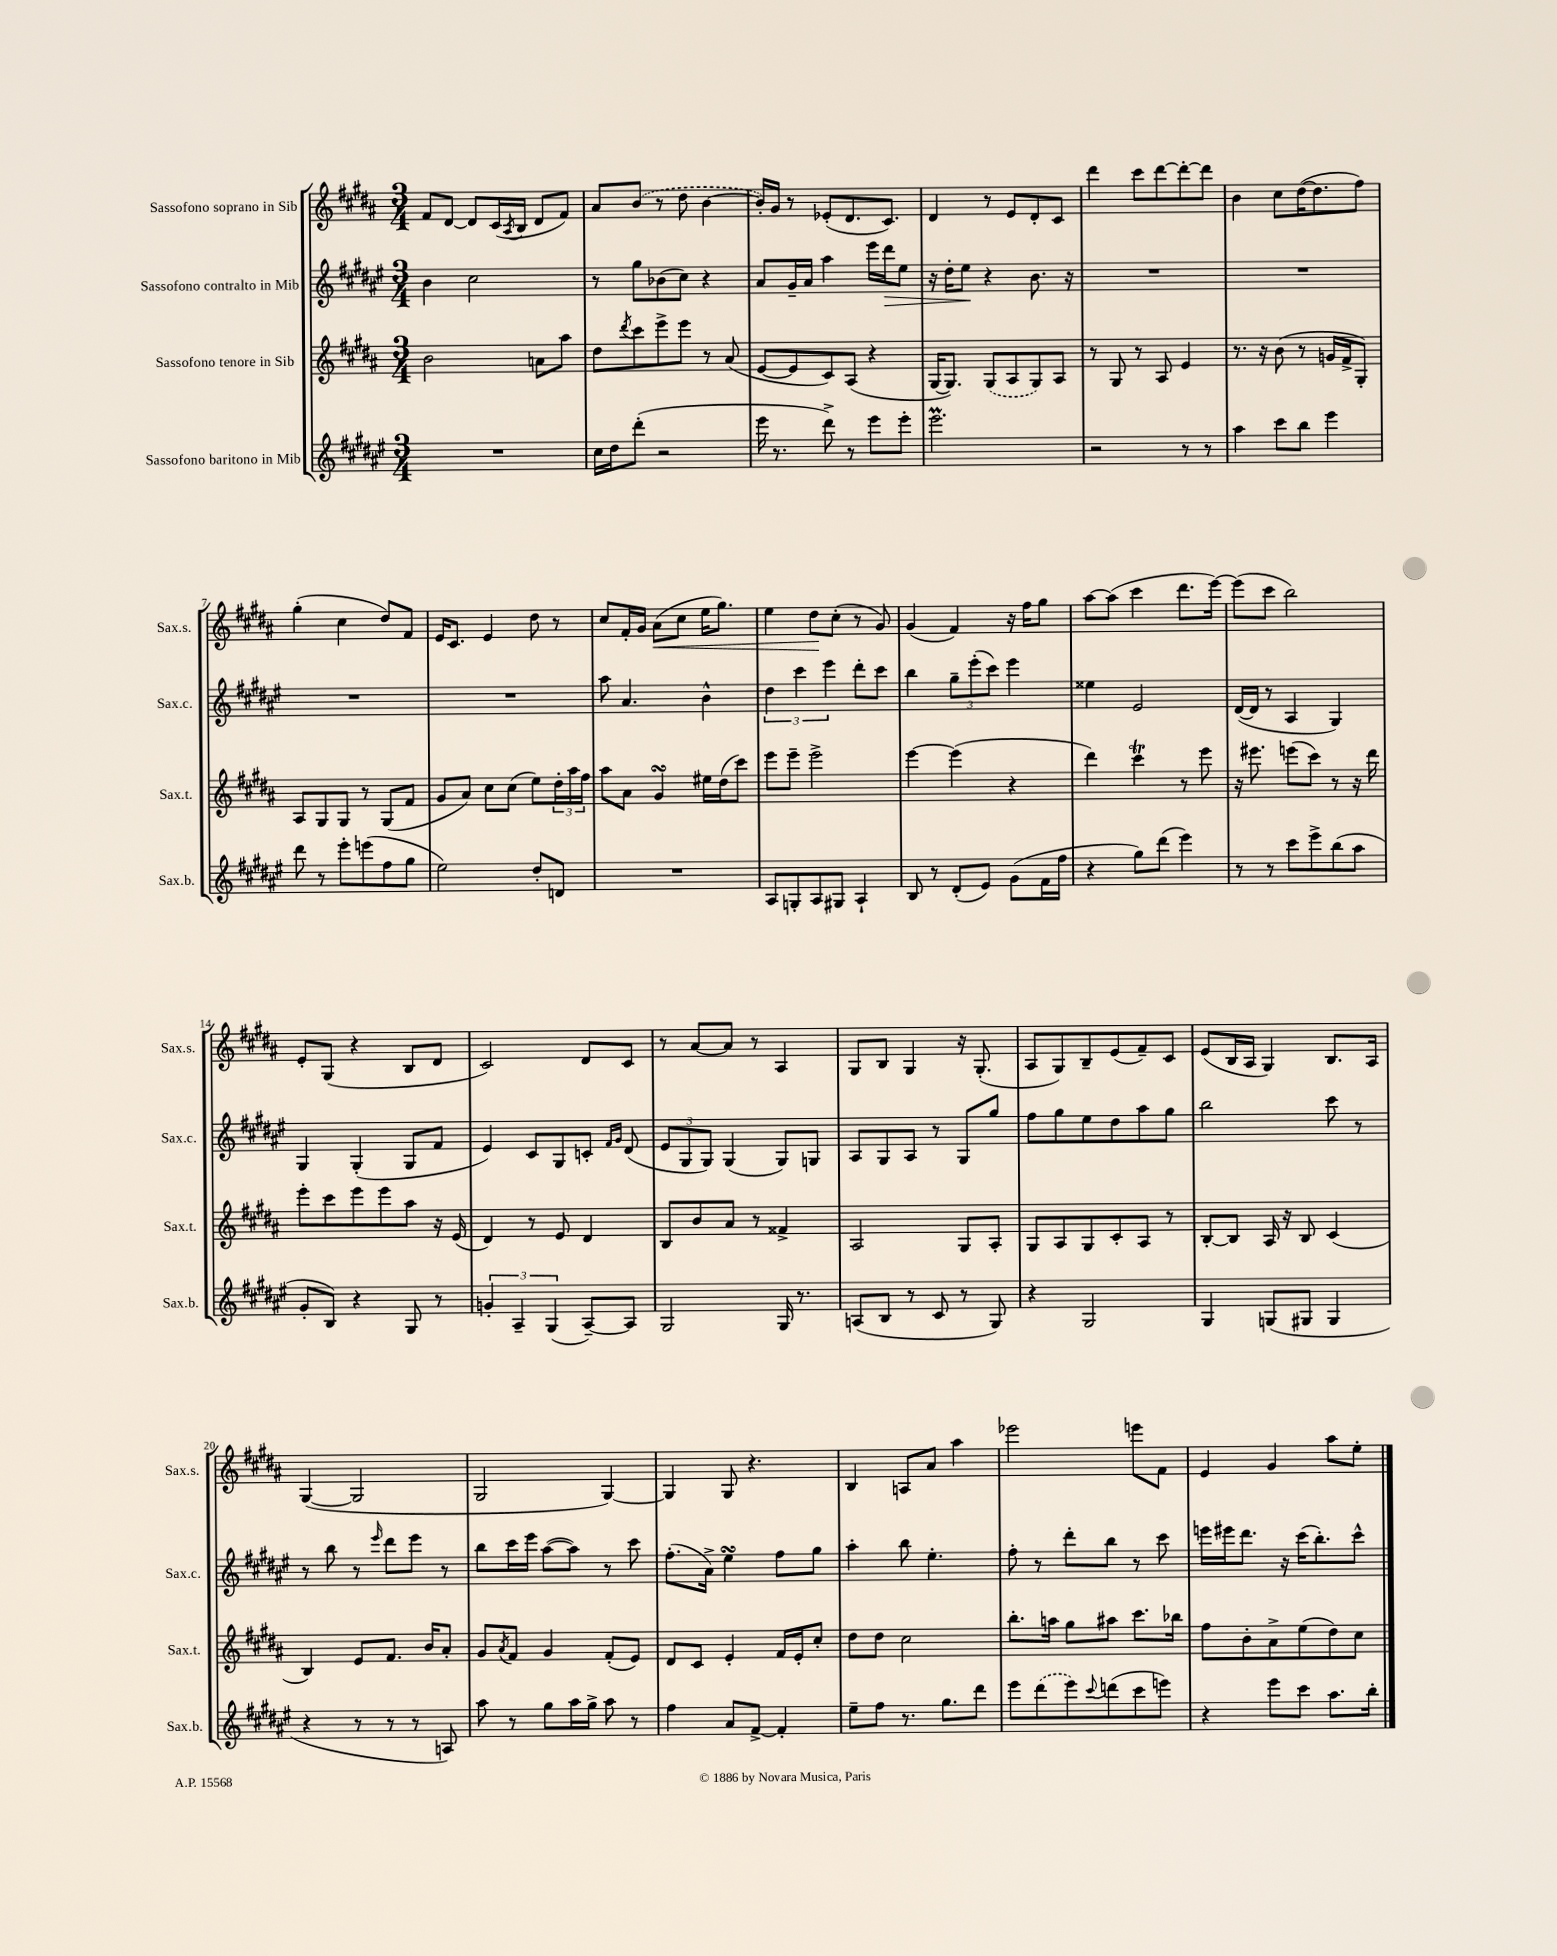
<<
\new StaffGroup <<
\new Staff = "s0" \with { instrumentName = "Sassofono soprano in Sib" shortInstrumentName = "Sax.s." } {
    \clef treble \key b \major \numericTimeSignature \time 3/4
    fis'8 dis'8~ dis'8 cis'16( \acciaccatura { ais8 } b16 dis'8 fis'8) |
    ais'8 \once \slurDashed b'8( r8 dis''8 b'4~ |
    b'16-.) gis'16 r8 ees'8-.( dis'8. cis'8.) |
    dis'4 r8 e'8 dis'8-. cis'8 |
    dis'''4 cis'''8 dis'''8~ dis'''8~-. dis'''8 |
    b'4 cis''8 dis''16~( dis''8. fis''8) |
    gis''4-.( cis''4 dis''8) fis'8 |
    e'16 cis'8. e'4 dis''8 r8 |
    cis''8 fis'16-. gis'16 ais'8\<( cis''8 e''16 gis''8.) |
    e''4 dis''8\! cis''8-.( r8 gis'8) |
    gis'4( fis'4) r16 fis''16 gis''8 |
    ais''8~ ais''8( cis'''4 dis'''8. e'''16~) |
    e'''8( cis'''8 b''2) |
    e'8-. gis8( r4 b8 dis'8 |
    cis'2) dis'8 cis'8 |
    r8 ais'8~ ais'8 r8 ais4 |
    gis8 b8 gis4 r16 gis8.-.( |
    ais8 gis8) b8-- e'8( fis'8--) cis'8 |
    e'8( b16 ais16 gis4) b8. ais16 |
    gis4~( gis2 |
    gis2 gis4~) |
    gis4 gis8 r4. |
    b4 a8 ais'8 ais''4 |
    ees'''2 e'''8 fis'8 |
    e'4 gis'4 ais''8 e''8-. \bar "|." |
}
\new Staff = "s1" \with { instrumentName = "Sassofono contralto in Mib" shortInstrumentName = "Sax.c." } {
    \clef treble \key fis \major \numericTimeSignature \time 3/4
    b'4 cis''2 |
    r8 gis''8 bes'8( cis''8) r4 |
    ais'8 gis'16-- ais'16 ais''4 eis'''16 dis'''16\> eis''8 |
    r16 dis''16-. eis''8\! r4 b'8. r16 |
    R2. |
    R2. |
    R2. |
    R2. |
    ais''8 ais'4. b'4-^ |
    \tuplet 3/2 { dis''4 cis'''4 eis'''4 } dis'''8-. cis'''8 |
    b''4 \tuplet 3/2 { gis''8-- eis'''8-.( cis'''8) } eis'''4 |
    eisis''4 eis'2 |
    dis'16~( dis'16 r8 ais4 gis4) |
    gis4 gis4-.( gis8 fis'8 |
    eis'4) cis'8 gis8 c'8-. \grace { fis'16 gis'16 } dis'8( |
    \tuplet 3/2 { eis'8 gis8 gis8) } gis4( gis8) g8 |
    ais8 gis8 ais8 r8 gis8 gis''8 |
    fis''8 gis''8 eis''8 dis''8 ais''8 gis''8 |
    b''2 cis'''8 r8 |
    r8 b''8 r8 \grace { eis'''16 } dis'''8 eis'''8 r8 |
    b''8 cis'''16 eis'''16 ais''8~( ais''8) r8 cis'''8 |
    fis''8.-.( ais'16->) eis''4\turn fis''8 gis''8 |
    ais''4-. b''8 eis''4.-. |
    fis''8-. r8 dis'''8-. b''8 r8 cis'''8 |
    e'''16 eis'''16 dis'''8. r16 cis'''16( b''8.-.) cis'''8-^ \bar "|." |
}
\new Staff = "s2" \with { instrumentName = "Sassofono tenore in Sib" shortInstrumentName = "Sax.t." } {
    \clef treble \key b \major \numericTimeSignature \time 3/4
    b'2 a'8 ais''8 |
    dis''8 \acciaccatura { dis'''8 } cis'''8 e'''8-> e'''8 r8 ais'8( |
    e'8~ e'8 cis'8) ais8( r4 |
    gis16~ gis8.) \once \slurDashed gis8( ais8 gis8) ais8 |
    r8 gis8 r8 ais8 e'4 |
    r8. r16 b'8( r8 g'16 fis'16-> gis8-.) |
    ais8 gis8 gis8 r8 gis8( fis'8 |
    gis'8 ais'8) cis''8 cis''8( e''8) \tuplet 3/2 { dis''16-. ais''16 fis''16 } |
    ais''8 ais'8 gis'4\turn eis''16 dis''16( cis'''8) |
    e'''8 e'''8-- e'''2-> |
    e'''4~ e'''4( r4 |
    dis'''4) cis'''4\trill r8 e'''8 |
    r16 eis'''8. e'''8( cis'''8) r8 r16 dis'''16 |
    e'''8-. cis'''8 e'''8 e'''8 ais''8 r16 e'16( |
    dis'4) r8 e'8 dis'4 |
    b8 b'8 ais'8 r8 fisis'4-> |
    ais2 gis8 ais8-. |
    gis8 ais8 gis8 cis'8-. ais8 r8 |
    b8~-. b8 ais16 r16 b8 cis'4( |
    b4) e'8 fis'8. b'16 ais'8-. |
    gis'8 \acciaccatura { ais'8 } fis'8 gis'4 fis'8-.( e'8) |
    dis'8 cis'8 e'4-. fis'16 e'16-. cis''8-. |
    dis''8 dis''8 cis''2 |
    b''8.-. a''16 gis''8 ais''8 cis'''8. bes''16 |
    fis''8 b'8-. ais'8-> e''8( dis''8) cis''8 \bar "|." |
}
\new Staff = "s3" \with { instrumentName = "Sassofono baritono in Mib" shortInstrumentName = "Sax.b." } {
    \clef treble \key fis \major \numericTimeSignature \time 3/4
    R2. |
    cis''16 dis''16 dis'''8-.( r2 |
    eis'''16 r8. dis'''8->) r8 eis'''8 eis'''8-. |
    eis'''2.\prall |
    r2 r8 r8 |
    ais''4 cis'''8 b''8 eis'''4 |
    dis'''8 r8 eis'''8-. e'''8( fis''8 gis''8 |
    eis''2) dis''8-. d'8 |
    R2. |
    ais8 g8-. ais8 gis8 ais4-! |
    b8 r8 dis'8-.( eis'8) gis'8( fis'16 fis''16 |
    r4 gis''8) dis'''8( eis'''4) |
    r8 r8 cis'''8 eis'''8-> b''8( ais''8 |
    gis'8-. b8) r4 gis8 r8 |
    \tuplet 3/2 { g'4-. ais4-- gis4( } ais8~--) ais8 |
    gis2 gis16 r8. |
    a8( b8 r8 cis'8 r8 gis8) |
    r4 gis2 |
    gis4 g8( gis8 gis4 |
    r4 r8 r8 r8 a8) |
    ais''8 r8 gis''8 ais''16 gis''16-> ais''8 r8 |
    fis''4 ais'8 fis'8~-> fis'4-. |
    eis''8-- fis''8 r8. gis''8. dis'''8 |
    eis'''8 \once \slurDashed dis'''8( eis'''8) \appoggiatura { cis'''8 } d'''8( cis'''8 e'''8) |
    r4 eis'''8 cis'''8 ais''8. b''16-. \bar "|." |
}
>>
>>
